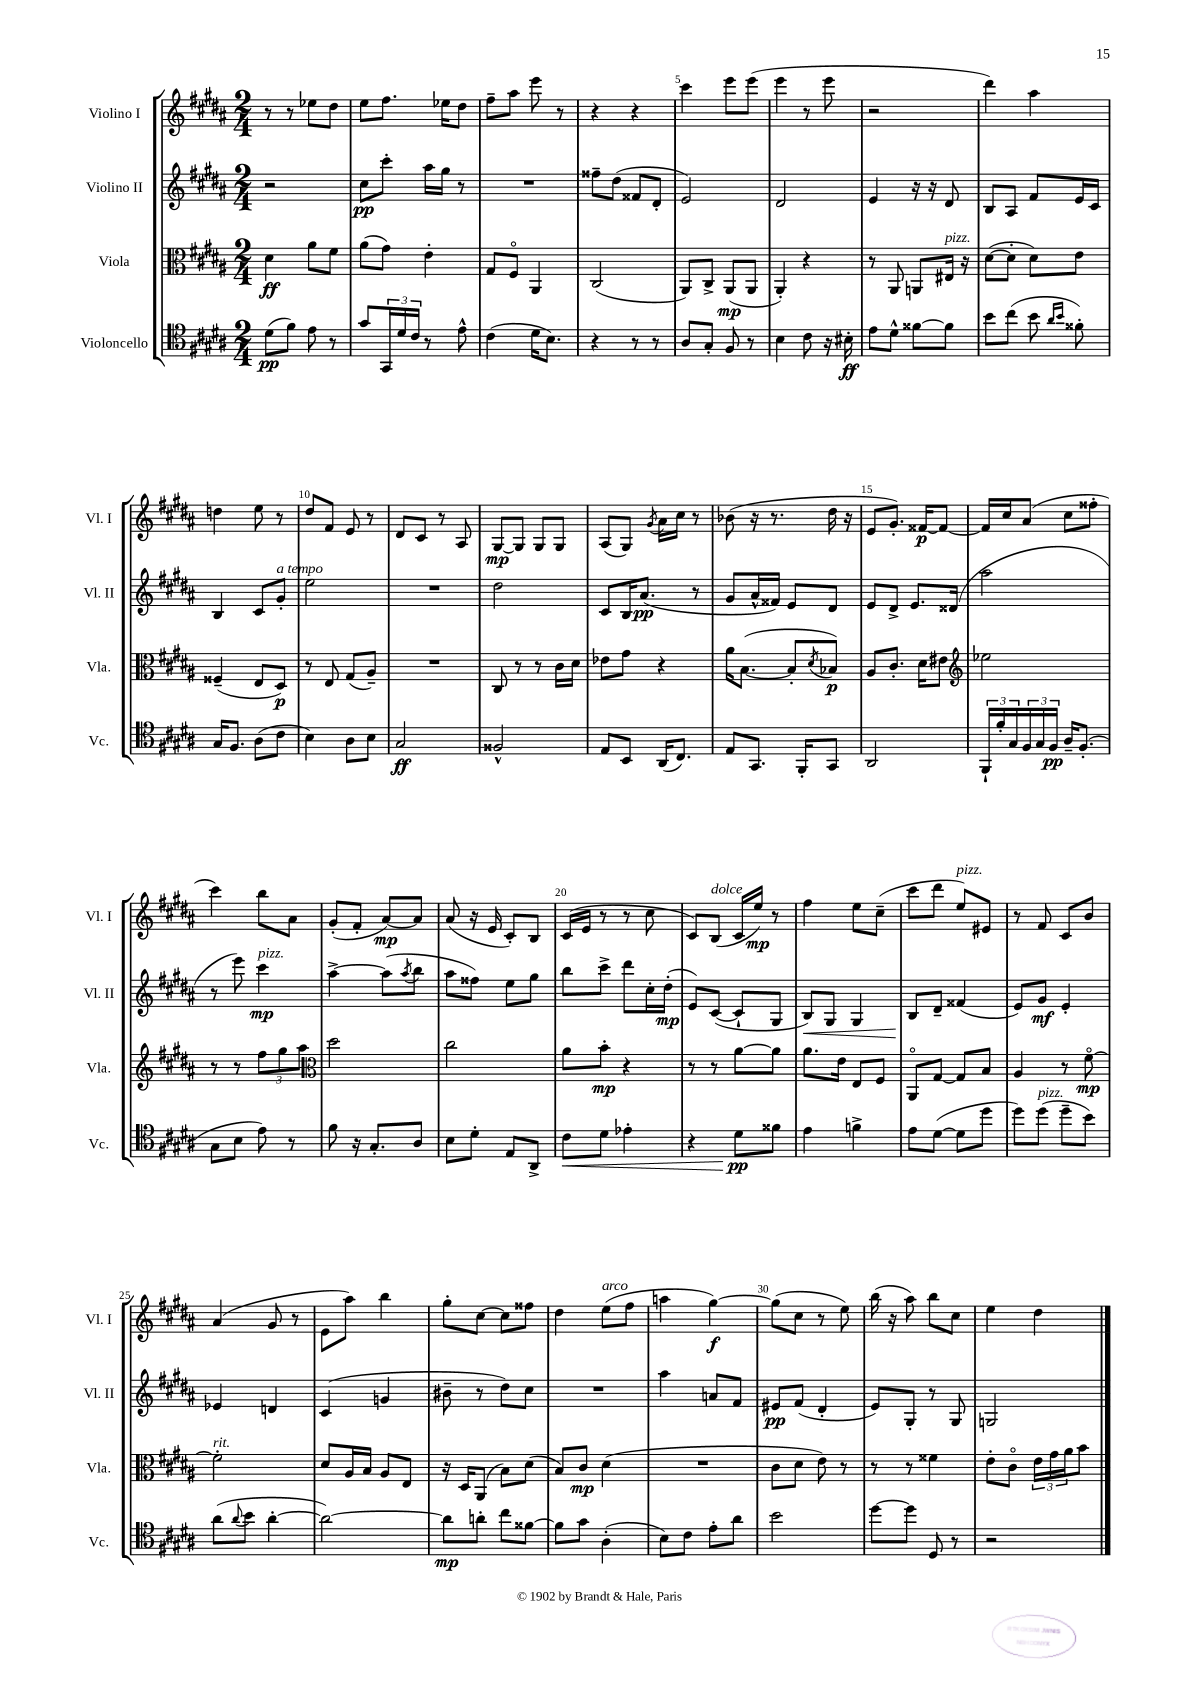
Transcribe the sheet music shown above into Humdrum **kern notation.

**kern	**kern	**kern	**kern
*staff4	*staff3	*staff2	*staff1
*clefC4	*clefC3	*clefG2	*clefG2
*k[f#c#g#d#a#]	*k[f#c#g#d#a#]	*k[f#c#g#d#a#]	*k[f#c#g#d#a#]
*M2/4	*M2/4	*M2/4	*M2/4
(8d#\L	4d#\	2r	8r
8f#\J)	.	.	8r
8e\	8a#\L	.	8ee-\L
8r	8f#\J	.	8dd#\J
=	=	=	=
8g#/L	(8a#\L	8cc#\L	8ee\L
24GG#/L	8g#\J)	8ccc#'\J	8.ff#\J
24d#/	.	.	.
24c#/JJ	.	.	.
8r	4e'\	16aa#\LL	.
.	.	16gg#\JJ	16ee-\LK
8e^^\	.	8r	8dd#\J
=	=	=	=
(4c#\	8G#/L	2r	8ff#~\L
.	8F#o/J	.	8aa#\J
16d#\LK	4AA#/	.	8eee\
8.B\J)	.	.	.
.	.	.	8r
=	=	=	=
4r	(2C#/	8ff##~\L	4r
.	.	(8dd#\J	.
8r	.	8f##/L	4r
8r	.	8d#'/J	.
=	=	=	=
8A#/L	8AA#/L)	2e/)	4ccc#\
8G#'/J	8C#^/J	.	.
8F#/	(8AA#/L	.	8eee\L
8r	8AA#/J	.	(8eee\J
=	=	=	=
4B\	4AA#'/)	2d#/	4eee\
8c#\	4r	.	8r
16r	.	.	8eee\
16B#'\	.	.	.
=	=	=	=
8e\L	8r	4e/	2r
8d#^^\J	8AA#/	.	.
[8f##\L	8AA/L	16r	.
.	.	16r	.
8f##\]J	16E#/Jk	8d#/	.
.	16r	.	.
=	=	=	=
8b\L	([8d#\L	8B/L	4ddd#\)
(8cc#\J	8d#'\]J	8A#/J	.
8b\	8d#\L)	8f#/L	4aa#\
16qqa#/LL	.	.	.
16qqb/JJ	.	.	.
8f##'\)	8e\J	16e/L	.
.	.	16c#/JJ	.
=	=	=	=
16G#/LK	(4F##~/	4B/	4dd\
8.F#/J	.	.	.
(8A#\L	8E/L	8c#/L	8ee\
8c#\J	8D#/J)	8g#'/J	8r
=	=	=	=
4B\)	8r	2ee\	8dd#/L
.	8E/	.	8f#/J
8A#\L	(8G#/L	.	8e/
8B\J	8A#~/J)	.	8r
=	=	=	=
2G#/	2r	2r	8d#/L
.	.	.	8c#/J
.	.	.	8r
.	.	.	8A#/
=	=	=	=
2F##^^/	8C#/	2dd#\	[8G#/L
.	8r	.	8G#/]J
.	8r	.	8G#/L
.	16c#\LL	.	8G#/J
.	16d#\JJ	.	.
=	=	=	=
8E/L	8e-\L	8c#/L	(8A#/L
8BB/J	8g#\J	16B/K	8G#/J)
.	.	(8.a#/J	.
.	.	.	8qg#/
(16AA#/LK	4r	.	16a#\LL
8.C#/J)	.	.	16cc#\JJ
.	.	8r	8r
=	=	=	=
8E/L	16a#\LK	8g#/L	(8b-\
.	([8.B\J	.	.
8.GG#/J	.	16a#^^/L	16r
.	.	16f##/JJ)	8.r
.	8B'/]L	8e/L	.
16FF#'/LK	.	.	.
.	8qd#/	.	.
8GG#/J	8B-/J)	8d#/J	16dd#\
.	.	.	16r
=	=	=	=
2AA#/	8A#/L	8e/L	8e/L
.	8.c#'/J	8d#^/J	8.g#'/J)
.	.	8.e/L	.
.	16d#\LK	.	[16f##/LK
.	8e#\J	.	8f##/_J
.	.	(16d##/Jk	.
=	=	=	=
*	*clefG2	*	*
24FF#`/LL	2ee-\	2aa#\	16f##/]LL
24f#'/	.	.	.
.	.	.	16cc#/J
24G#/	.	.	.
24F#/	.	.	(8a#/J
24G#/	.	.	.
24F#/JJ	.	.	.
16A#~/LK	.	.	8cc#\L
(8.F#'/J	.	.	.
.	.	.	8ff##'\J
=	=	=	=
8G#\L	8r	8r	4ccc#\)
8B\J	8r	8eee\)	.
8e\)	12ff#\L	4ccc#\	8bb\L
.	12gg#\	.	.
8r	.	.	8a#\J
.	12aa#\J	.	.
=	=	=	=
*	*clefC3	*	*
8f#\	2dd#\	[4aa#^\	(8g#'/L
16r	.	.	8f#'/J
8.G#'/L	.	.	.
.	.	(8aa#\]L	[8a#/L)
.	.	8qaa#/	.
8A#/J	.	8bb\J	8a#/]J
=	=	=	=
8B\L	2cc#\	8aa#\L	(8a#/
8d#'\J	.	8ff##\J)	16r
.	.	.	16e/
8E/L	.	8ee\L	8c#'/L)
8AA#^/J	.	8gg#\J	8B/J
=	=	=	=
8c#\L	8a#\L	8bb\L	(16c#/LL
.	.	.	16e/JJ
8d#\J	8b'\J	8ccc#^\J	8r
4e-'\	4r	8ddd#\L	8r
.	.	16cc#'\L	8cc#\
.	.	(16dd#'\JJ	.
=	=	=	=
4r	8r	8e/L)	8c#/L)
.	8r	([8c#/J	(8B/J
8d#\L	[8a#\L	8c#`/]L	16c#/LL
.	.	.	16ee/JJ)
8f##\J	8a#\]J	8G#/J	8r
=	=	=	=
4e\	8.a#\L	8B/L)	4ff#\
.	.	8G#/J	.
.	16e\Jk	.	.
4f^\	8E/L	4G#/	8ee\L
.	8F#/J	.	(8cc#~\J
=	=	=	=
8e\L	8AA#o/L	8B/L	8ccc#\L
([8d#\J	[8G#/J	8d#~/J	8ddd#\J
8d#\]L	8G#/]L	(4f##/	8ee/L)
8dd#\J	8B/J	.	8e#/J
=	=	=	=
8dd#\L)	4A#/	8e/L)	8r
(8dd#\J	.	8g#/J	8f#/
8dd#~\L	8r	4e'/	8c#/L
8b\J)	[8f#o\	.	8b/J
=	=	=	=
(8a#\L	2f#'\]	4e-/	(4a#/
8qqa#/	.	.	.
8b\J	.	.	.
[4a#'\	.	4d/	8g#/
.	.	.	8r
=	=	=	=
2a#\_)	8d#/L	(4c#/	8e\L
.	16A#/L	.	8aa#\J)
.	16B/JJ	.	.
.	8A#/L	4g/	4bb\
.	8E/J	.	.
=	=	=	=
8a#\]L	16r	8b#~\	8gg#'\L
.	16D#/LK	.	.
8a'\J	(8AA#/J	8r	[8cc#\J
8cc#\L	8B\L)	8dd#\L)	8cc#\]L
[8f##\J	(8d#\J	8cc#\J	8ff##\J
=	=	=	=
8f##\]L	8B/L)	2r	4dd#\
8g#\J	8c#/J	.	.
(4A#'\	(4d#\	.	(8ee\L
.	.	.	8ff#\J
=	=	=	=
8B\L)	2r	4aa#\	4aa\
8c#\J	.	.	.
8e'\L	.	8a/L	[4gg#\)
8a#\J	.	8f#/J	.
=	=	=	=
2b\	8c#\L	8e#/L	(8gg#\]L
.	8d#\J	(8f#/J	8cc#\J
.	8e\)	4d#'/	8r
.	8r	.	8ee\)
=	=	=	=
[8dd#\L	8r	8e/L)	(16bb\
.	.	.	16r
8dd#\]J	8r	8G#'/J	8aa#\)
8D#/	4f##\	8r	8bb\L
8r	.	8G#/	8cc#\J
=	=	=	=
2r	8e'\L	2G/	4ee\
.	8c#o\J	.	.
.	24e\LL	.	4dd#\
.	24g#\	.	.
.	24a#\J	.	.
.	8b\J	.	.
==	==	==	==
*-	*-	*-	*-
